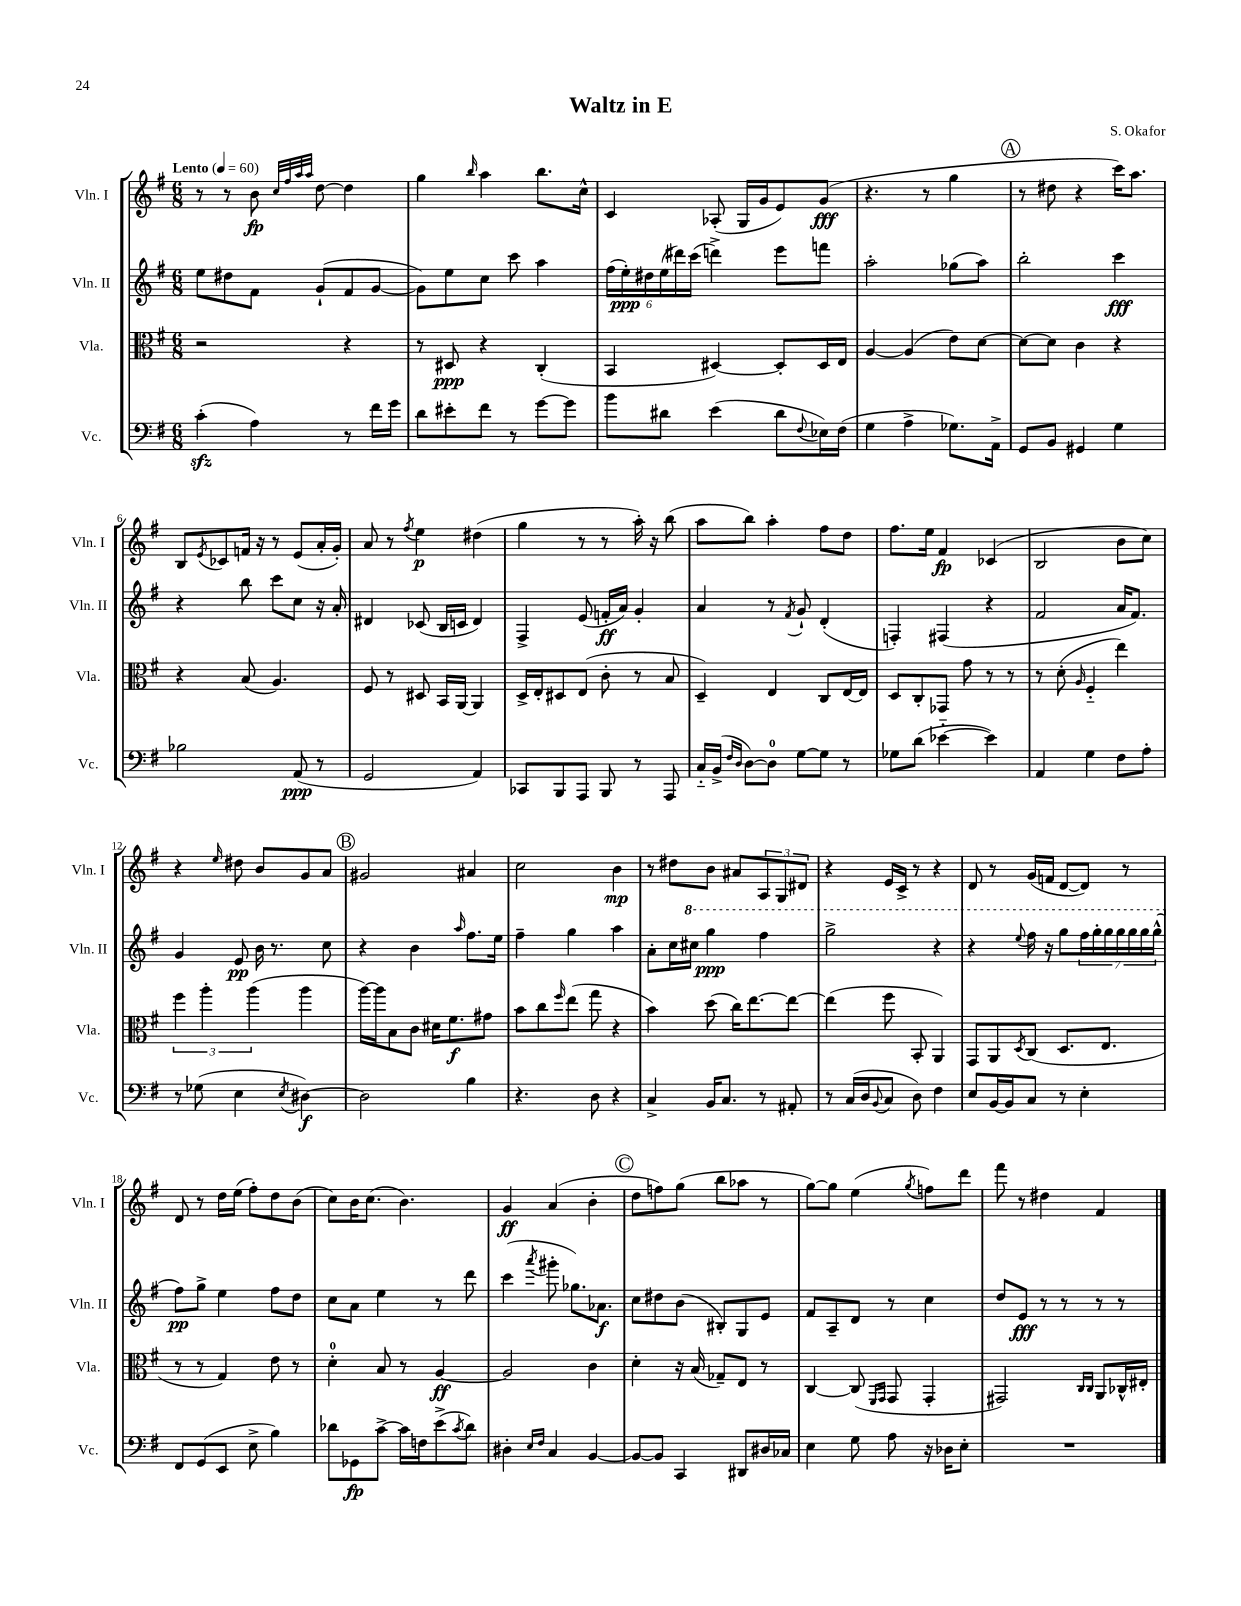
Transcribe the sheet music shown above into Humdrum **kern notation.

**kern	**kern	**kern	**kern
*staff4	*staff3	*staff2	*staff1
*clefF4	*clefC3	*clefG2	*clefG2
*k[f#]	*k[f#]	*k[f#]	*k[f#]
*M6/8	*M6/8	*M6/8	*M6/8
*MM60	*MM60	*MM60	*MM60
(4c'	2r	8ee	8r
.	.	8dd#	8r
4A)	.	8f#	8b
.	.	.	32qqcc
.	.	.	32qqff#
.	.	.	32qqaa
.	.	.	32qqaa
.	.	(8g`	[8dd
8r	4r	8f#	4dd]
16f#	.	[8g	.
16g	.	.	.
=	=	=	=
8d	8r	8g])	4gg
8e#'	8D#	8ee	.
.	.	.	16qqbb
8f#	4r	8cc	4aa
8r	.	8ccc	.
[8g	(4C'	4aa	8.bb
8g]	.	.	.
.	.	.	16cc^^
=	=	=	=
8b	4BB	(24ff#	4c
.	.	24ee')	.
.	.	24dd#	.
8d#	.	(24ee	.
.	.	24ddd#)	.
.	.	(24ccc	.
(4e	[4D#)	4ddd^)	(8A-'
.	.	.	16G
.	.	.	16g
8d#	8D#']	8eee	8e)
8qqF#	.	.	.
16E-)	16D#	8fff	(8g
(16F#	16E	.	.
=	=	=	=
4G	[4A	2aa'	4.r
4A^	(4A]	.	.
.	.	.	8r
8.G-)	8e)	(8gg-	4gg
.	[8d	8aa)	.
16AA^	.	.	.
=	=	=	=
8GG	8d_	2bb'	8r
8BB	8d]	.	8dd#
4GG#	4c	.	4r
4G	4r	4ccc	16ccc)
.	.	.	8.aa
=	=	=	=
2B-	4r	4r	8B
.	.	.	8qe
.	.	.	8c-
.	(8B	8bb	16f
.	.	.	16r
.	4.A)	8ccc	8r
(8AA	.	8cc	(8e
8r	.	16r	16a'
.	.	16a'	16g')
=	=	=	=
2GG	8F#	4d#	8a
.	8r	.	8r
.	.	.	8qff#
.	8D#	(8c-	4ee
.	16BB	16B	.
.	[16AA	16c	.
4AA)	4AA]	4d#)	(4dd#
=	=	=	=
8CC-	16D^	4F#^	4gg
.	16E'	.	.
8BBB	8D#	.	.
8AAA	(8E	(8e	8r
8BBB	8c'	16f'	8r
.	.	16a)	.
8r	8r	4g'	16aa')
.	.	.	16r
8AAA	8B	.	(8bb
=	=	=	=
16C'~	4D~)	4a	8aa
(16BB^	.	.	.
16qqF#	.	.	.
16qqD	.	.	.
[8D)	.	.	8bb)
8D]	4E	8r	4aa'
.	.	8qf#	.
[8G	.	8g`	.
8G]	8C	(4d'	8ff#
8r	[16E	.	8dd
.	16E]	.	.
=	=	=	=
8G-	8D	4F')	8.ff#
(8d	8C'	.	.
.	.	.	16ee
[4e-'~	8GG-	(4F#	4f#
.	8g	.	.
4e-])	8r	4r	(4c-
.	8r	.	.
=	=	=	=
4AA	8r	2f#	2B
.	(8d'	.	.
.	16qqA	.	.
4G	4F#'~	.	.
8F#	4ee)	16a	8b
.	.	8.f#)	.
8A'	.	.	8cc)
=	=	=	=
8r	6ff#	4g	4r
(8G-	.	.	.
.	6aa'	.	.
.	.	.	16qqee
4E	.	8e	8dd#
.	(6aa	.	.
.	.	16b	8b
.	.	8.r	.
8qE	.	.	.
[4D#)	4aa	.	8g
.	.	8cc	8a
=	=	=	=
2D#]	[16aa)	4r	2g#
.	16aa]	.	.
.	8B	.	.
.	8c	4b	.
.	16d#	.	.
.	8.f#	.	.
.	.	16qqaa	.
4B	.	8.ff#	4a#
.	8g#	.	.
.	.	16ee	.
=	=	=	=
4.r	8b	4ff#~	2cc
.	8cc	.	.
.	16qqff#	.	.
.	(8ee	4gg	.
8D	8gg	.	.
4r	4r	4aa	4b
=	=	=	=
4C^	4b)	8a'	8r
.	.	16cc	8dd#
.	.	16ccc#	.
16BB	(8dd	4ggg	8b
8.C	.	.	.
.	16cc)	.	8a#
.	[8.ee	.	.
8r	.	4fff#	12A
.	.	.	12G
8AA#'	8ee_	.	.
.	.	.	12d#
=	=	=	=
8r	(4ee]	2ggg^	4r
(16C	.	.	.
16D	.	.	.
8qqBB	.	.	.
8C	8ff#	.	16e
.	.	.	16c^
8D)	8BB'	.	8r
4F#	4AA)	4r	4r
=	=	=	=
8E	8GG	4r	8d
[16BB	8AA	.	8r
16BB]	.	.	.
.	8qD	8qqeee	.
8C	(8C	16fff#	(16g
.	.	16r	16f
8r	8.D	8ggg	[8d
4E'	.	28fff#	8d])
.	.	28ggg'	.
.	8.E	.	.
.	.	28ggg	.
.	.	28ggg	.
.	.	.	8r
.	.	28ggg	.
.	.	28ggg	.
.	.	(28ggg^^	.
=	=	=	=
8FF#	8r	8ff#)	8d
(8GG	8r	8gg^	8r
8EE	4G)	4ee	16dd
.	.	.	(16ee
8E^	.	.	8ff#')
4B)	8e	8ff#	8dd
.	8r	8dd	(8b
=	=	=	=
8d-	4d'	8cc	8cc)
8GG-	.	8a	16b
.	.	.	(8.cc
[8c^	8B	4ee	.
16c]	8r	.	4.b)
16F	.	.	.
(8e^	[4A	8r	.
8qc	.	.	.
8d-)	.	8ddd	.
=	=	=	=
4D#'	2A]	(4ccc	4g
16qqE	.	.	.
16qqF#	.	8qaaa	.
4C	.	8ggg#'	(4a
.	.	8.gg-)	.
[4BB	4c	.	4b'
.	.	8.a-	.
=	=	=	=
8BB_	4d'	8cc	8dd
8BB]	.	8dd#	8ff)
4CC	16r	(8b	(8gg
.	(16B	.	.
.	8G-~)	8B#')	8bb
8DD#	8E	8G	8aa-
16D#	8r	8e	8r
16C-	.	.	.
=	=	=	=
4E	[4C	8f#	[8gg)
.	.	8A~	8gg]
8G	(8C]	8d	(4ee
.	16qqFF#	.	.
.	16qqGG	.	.
8A	8GG	8r	.
.	.	.	8qgg
16r	4GG'	4cc	8ff)
16D-	.	.	.
8E'	.	.	8ddd
=	=	=	=
2.r	2GG#)	8dd	8fff#
.	.	8e	8r
.	.	8r	4dd#
.	.	8r	.
.	16qqC	.	.
.	16qqC	.	.
.	8AA	8r	4f#
.	16C-^^	8r	.
.	16E#'	.	.
==	==	==	==
*-	*-	*-	*-
